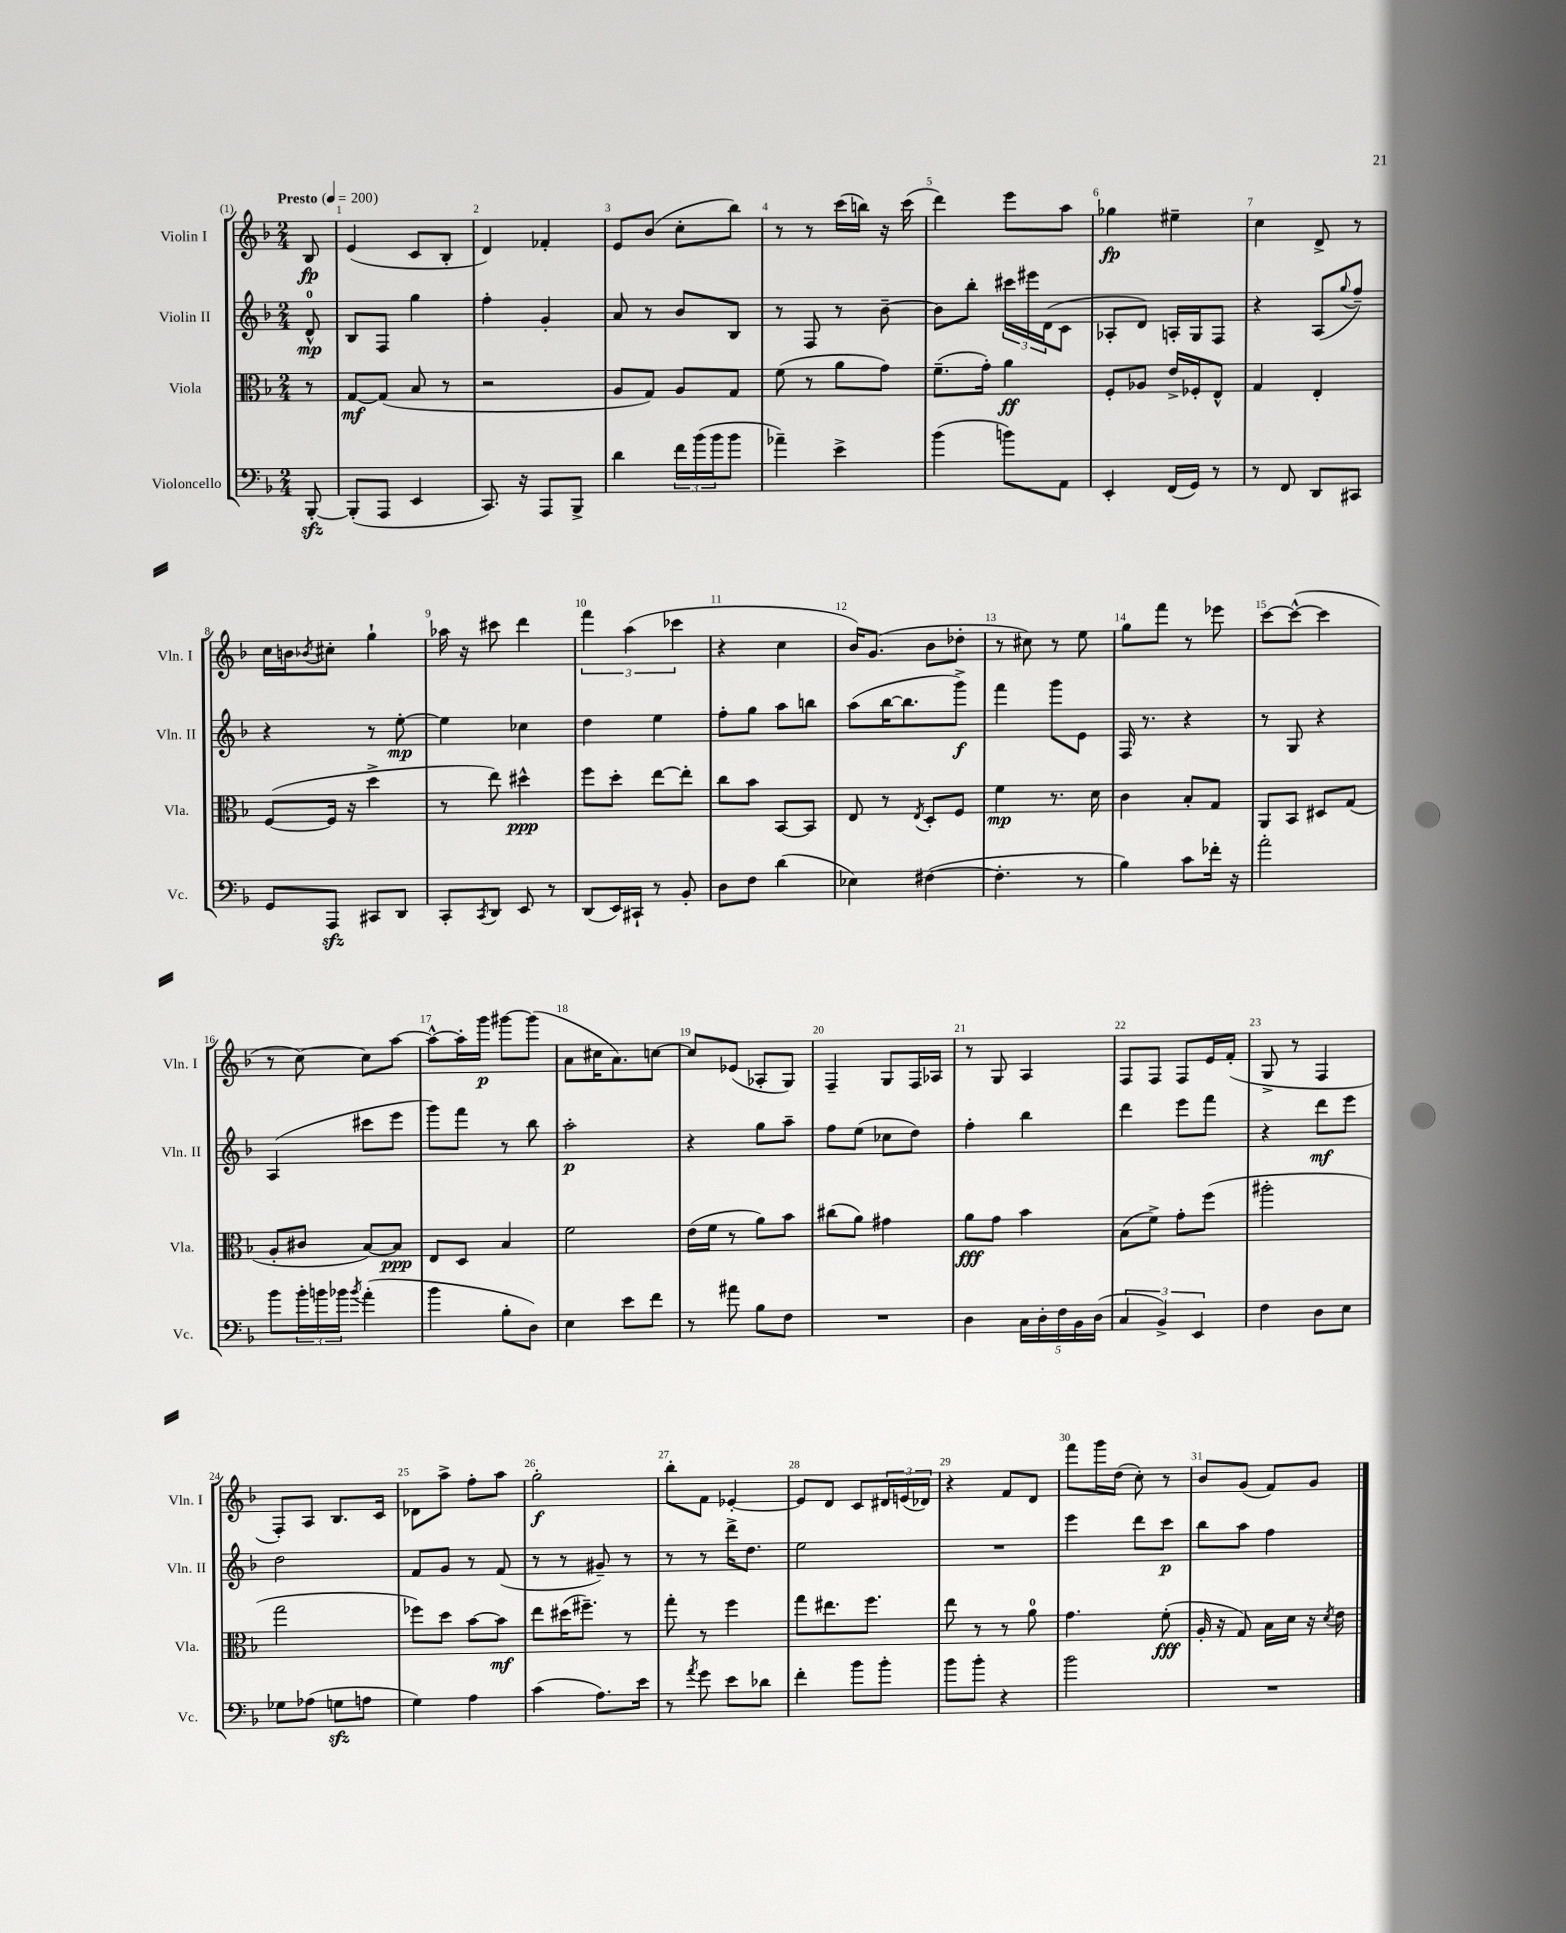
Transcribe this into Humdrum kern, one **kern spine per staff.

**kern	**kern	**kern	**kern
*staff4	*staff3	*staff2	*staff1
*clefF4	*clefC3	*clefG2	*clefG2
*k[b-]	*k[b-]	*k[b-]	*k[b-]
*M2/4	*M2/4	*M2/4	*M2/4
*MM200	*MM200	*MM200	*MM200
[8BBB-'	8r	8d^^	8B-
=	=	=	=
(8BBB-']	[8G	8B-	(4e
8AAA	(8G]	8F	.
4EE	8B-	4gg	8c
.	8r	.	8B-'
=	=	=	=
8.CC)	2r	4ff'	4d)
16r	.	.	.
8AAA	.	4g'	4f-'
8BBB-^	.	.	.
=	=	=	=
4d	8A	8a	8e
.	8G)	8r	(8b-
24f	8A	8b-	8cc'
(24b-	.	.	.
24b-	.	.	.
8b-	8G	8B-	8bb-)
=	=	=	=
4a-~)	(8f	8r	8r
.	8r	8F	8r
4e^	8a	8r	(16ccc
.	.	.	16bb)
.	8g)	[8b-~	16r
.	.	.	(16ccc
=	=	=	=
(4b-	(8.f~	8b-]	4ddd)
.	.	8bb-'	.
.	16g')	.	.
8b)	4a	24ccc#	8eee
.	.	24eee#	.
.	.	(24d	.
8AA	.	8c	8aa
=	=	=	=
4EE'	8F'	8A-'	4gg-
.	8A-	8d)	.
(16FF	16e^	16A'	4ee#~
16GG)	16F-'	16G	.
8r	8E^^	8F	.
=	=	=	=
8r	4G	4r	4cc
8FF	.	.	.
8DD	4E'	(8A	8d^
.	.	8qqgg	.
8CC#	.	8ff~)	8r
=	=	=	=
8GG	([8F	4r	16cc
.	.	.	16b
.	.	.	8qb-
8AAA	16F]	.	8cc#'
.	16r	.	.
8CC#	4dd^	8r	4gg`
8DD	.	[8ee'	.
=	=	=	=
8CC'	8r	4ee]	16aa-
.	.	.	16r
8qCC	.	.	.
8DD	8ee)	.	8ccc#
8EE	4dd#^^	4cc-	4ddd
8r	.	.	.
=	=	=	=
(8DD	8ff	4dd	6fff
16EE)	8dd'	.	.
.	.	.	(6aa
16CC#`	.	.	.
8r	[8ee	4ee	.
.	.	.	6ccc-
8BB-'	8ee']	.	.
=	=	=	=
8D	8cc	8ff'	4r
8F	8b-	8gg	.
(4d	[8BB-	8aa	4cc
.	8BB-]	8bb	.
=	=	=	=
4E-)	8E	(8aa	16b-)
.	.	.	(8.g
.	8r	[16bb-	.
.	.	8.bb-]	.
.	8qE	.	.
([4F#	8D'	.	8b-
.	8F	8ggg^)	8dd-'
=	=	=	=
4.F#']	4f	4fff	8r
.	.	.	8cc#)
.	8.r	8ggg	8r
8r	.	8e	8ee
.	16d	.	.
=	=	=	=
4B-)	4c	16F	8gg
.	.	8.r	.
.	.	.	8fff
8c	8B-'	4r	8r
16f-'	8G	.	8eee-
16r	.	.	.
=	=	=	=
2a'	8AA	8r	[8ccc
.	8BB-	8G	(8ccc^^_
.	8D#	4r	4ccc]
.	(8G	.	.
=	=	=	=
8b-	8A'	(4A	8r
24b-'	8c#	.	[8cc)
24b	.	.	.
24b-	.	.	.
8qb-	.	.	.
(4a'	[8B-)	8ccc#	8cc]
.	8B-]	8eee	[8aa
=	=	=	=
4b-	8E	8ggg)	8aa^^_
.	8D	8fff	16aa']
.	.	.	16ggg
8B-'	4B-	8r	[8ggg#
8D)	.	8bb-	(8ggg#]
=	=	=	=
4E	2f	2aa'	8a
.	.	.	16cc#
.	.	.	8.a)
8e	.	.	.
8f	.	.	[8cc
=	=	=	=
8r	(16e	4r	8cc]
.	16f	.	.
8a#	8r	.	(8e-
8B-	8a)	8gg	8A-'
8F	8b-	8aa~	8G)
=	=	=	=
2r	(8cc#	8ff	4F~
.	8a)	(8ee	.
.	4g#	8cc-	8G
.	.	8dd)	16F
.	.	.	16A-
=	=	=	=
4D	8a	4ff'	8r
.	8g	.	8G
20C	4b-	4bb-	4A
20D'	.	.	.
20F	.	.	.
20BB-	.	.	.
(20D	.	.	.
=	=	=	=
6C	(8B-	4ddd	8F
.	8f^)	.	8F
6BB-^)	.	.	.
.	8g'	8eee	8F
6EE	.	.	.
.	(8ff	8fff	16e
.	.	.	(16f'
=	=	=	=
4F	2aa#'	4r	8G^
.	.	.	8r
8D	.	8ddd	4F
8E	.	8eee	.
=	=	=	=
8G-	2gg	2dd	8F')
(8A-	.	.	8A
8G	.	.	8.B-
8A	.	.	.
.	.	.	16c
=	=	=	=
4G)	8ff-)	8f	8d-
.	8dd	8g	8aa^
4A	[8b-	8r	8ff'
.	8b-]	(8f	8aa
=	=	=	=
(4c	8ee	8r	2gg'
.	(16dd#	8r	.
.	8.ff#~)	.	.
8.A)	.	8g#~)	.
.	8r	8r	.
16e	.	.	.
=	=	=	=
8r	8gg'	8r	8bb-'
8qa	.	.	.
8g	8r	8r	8f
8e	4ff	16ddd^	[4e-'
.	.	8.dd	.
8d-	.	.	.
=	=	=	=
4f'	8gg	2ee	8e-]
.	8.ee#	.	8d
8b-	.	.	8c
.	8.ff	.	.
8b-'	.	.	24d#
.	.	.	(24e
.	.	.	24d-)
=	=	=	=
8b-	8ee	2r	4r
8b-'	8r	.	.
4r	8r	.	8f
.	8a	.	8d
=	=	=	=
2b-	4.g	4eee	8fff
.	.	.	16ggg
.	.	.	(16dd
.	.	8ddd	8cc')
.	(8f'	8ccc	8r
=	=	=	=
2r	16A'	8bb-	8b-
.	16r	.	.
.	8G)	8aa	(8g
.	16B-	4ff	8f)
.	16d	.	.
.	16r	.	8g
.	8qd	.	.
.	16e	.	.
==	==	==	==
*-	*-	*-	*-
